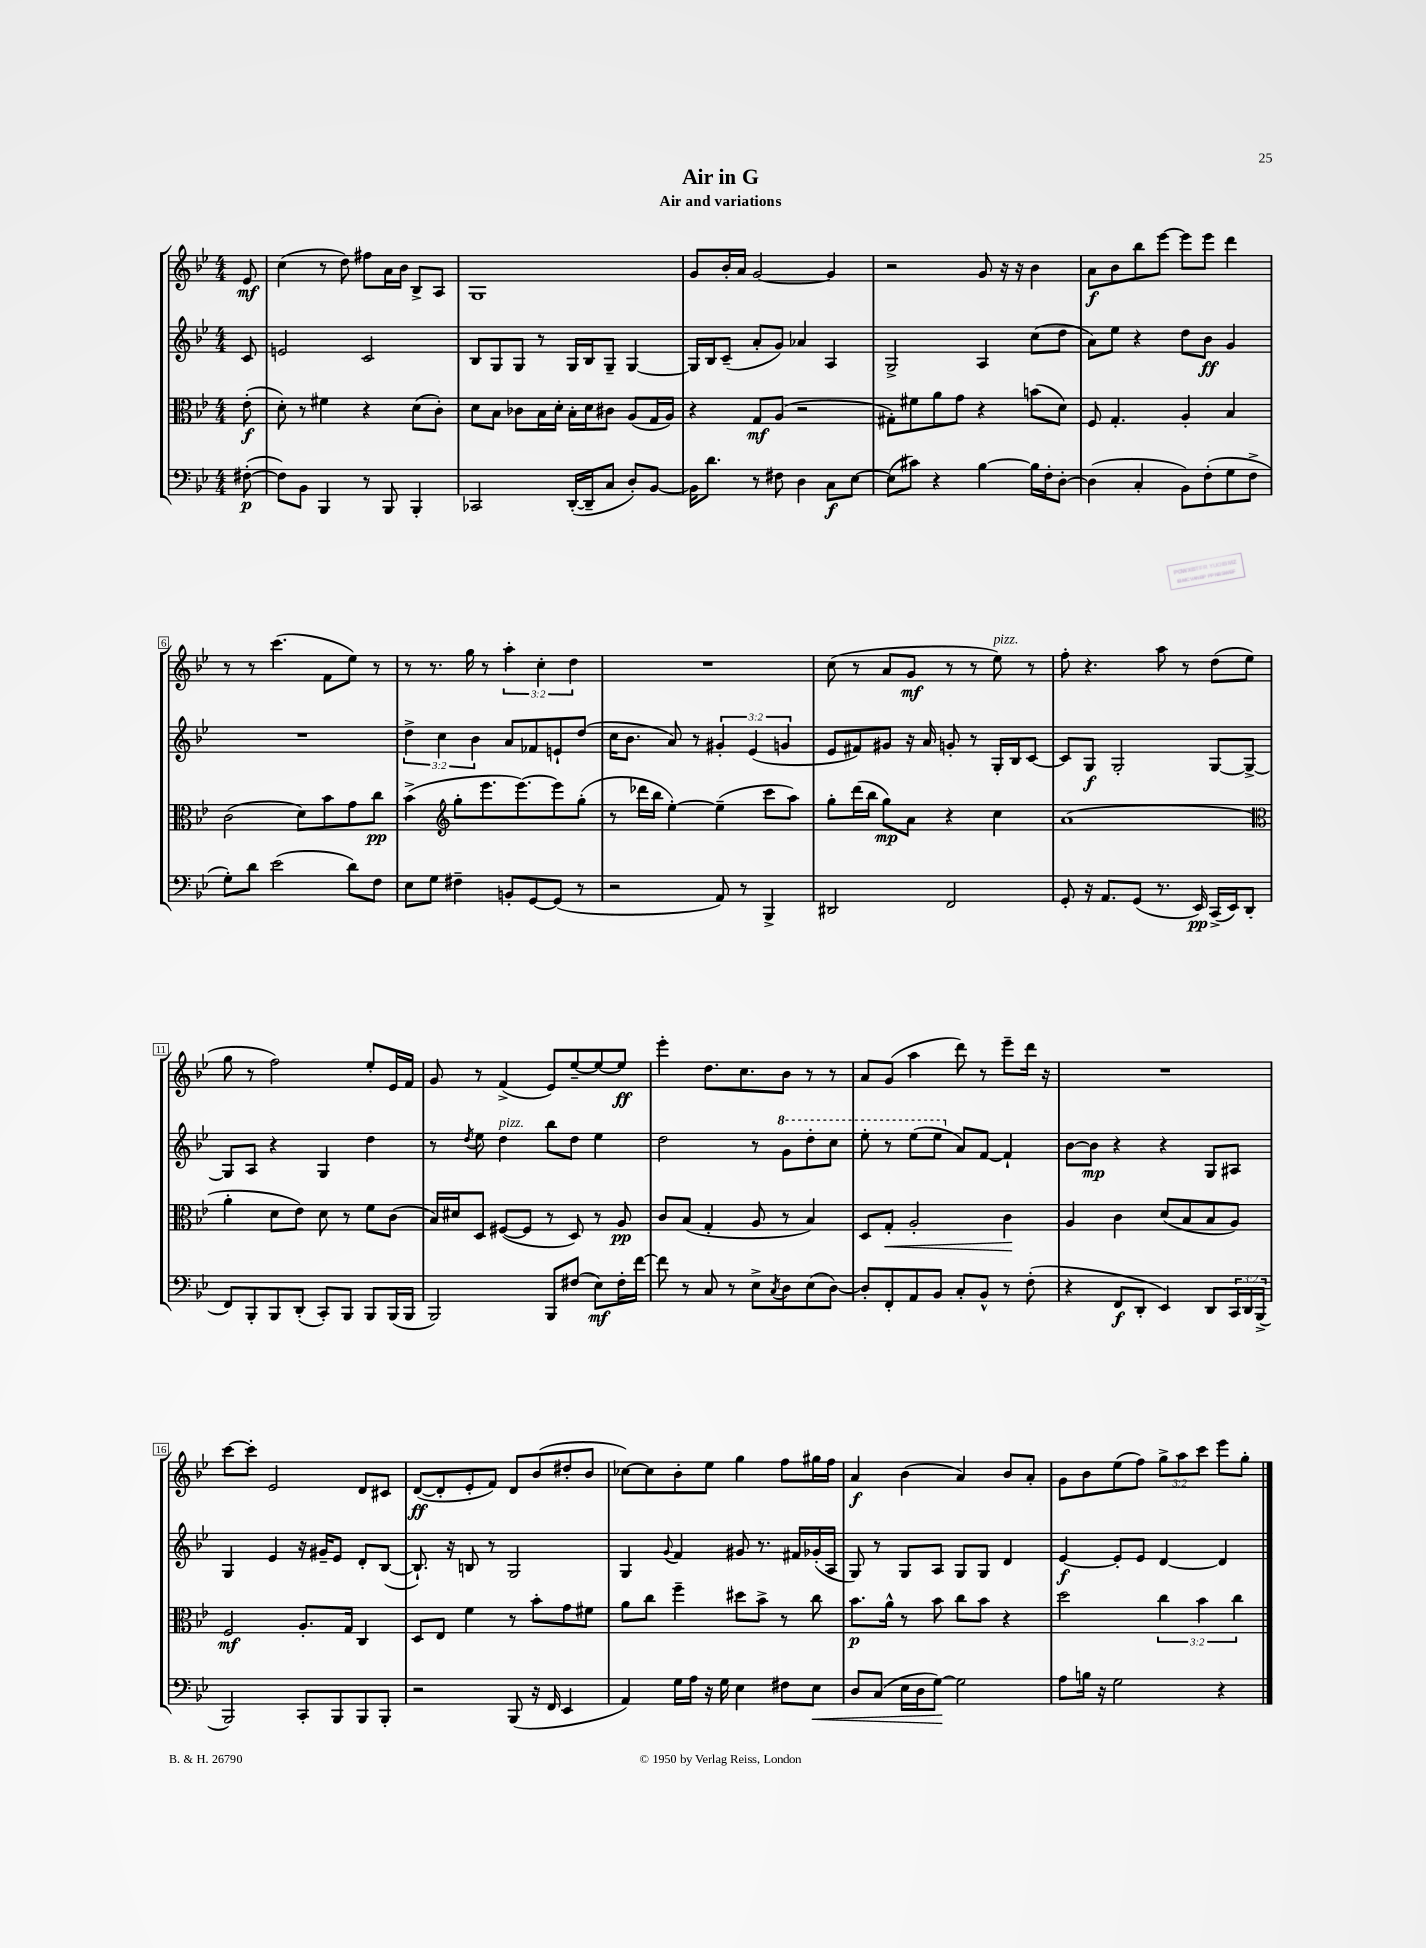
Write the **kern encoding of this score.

**kern	**kern	**kern	**kern
*staff4	*staff3	*staff2	*staff1
*clefF4	*clefC3	*clefG2	*clefG2
*k[b-e-]	*k[b-e-]	*k[b-e-]	*k[b-e-]
*M4/4	*M4/4	*M4/4	*M4/4
([8F#'	(8e-'	8c	8e-
=	=	=	=
8F#])	8d')	2e	(4cc
8BB-	8r	.	.
4BBB-	4f#	.	8r
.	.	.	8dd)
8r	4r	2c	8ff#
8BBB-	.	.	16a
.	.	.	16b-
4BBB-'	(8d	.	8B-^
.	8c')	.	8A
=	=	=	=
2CC-	8d	8B-	1G
.	8B-	8G	.
.	8c-	8G	.
.	16B-	8r	.
.	16d'	.	.
([16DD'	16B-'	16G	.
16DD~]	16d	16B-	.
8C	8c#	8G~	.
8D')	(8A	[4G	.
[8BB-	16G	.	.
.	16A)	.	.
=	=	=	=
16BB-]	4r	16G]	8g
8.d	.	16B-	.
.	.	(8c~	16b-'
.	.	.	16a
8r	8G	8a'	[2g
8F#	(8A	8g)	.
4D	2r	4a-	.
8C	.	4A	4g]
[8E-	.	.	.
=	=	=	=
(8E-]	8G#')	2G^	2r
8c#)	8f#	.	.
4r	8a	.	.
.	8g	.	.
[4B-	4r	4A	8g
.	.	.	16r
.	.	.	16r
16B-]	(8b	(8cc	4b-
16F'	.	.	.
[8D'	8d)	8dd	.
=	=	=	=
(4D]	8F	8a)	8a
.	4.G'	8ee-	8b-
4C'	.	4r	8bb-
.	.	.	[8eee-
8BB-)	4A'	8dd	8eee-]
(8F'	.	8b-	8eee-
8G	4B-	4g	4ddd
8F^	.	.	.
=	=	=	=
8G')	(2c	1r	8r
8d	.	.	8r
(2e-	.	.	(4.ccc
.	8d)	.	.
.	8b-	.	8f
8d)	8g	.	8ee-)
8F	8cc	.	8r
=	=	=	=
8E-	(4b-^	6dd^	8r
8G	.	.	8.r
.	.	6cc	.
*	*clefG2	*	*
4F#~	8gg'	.	.
.	.	.	16gg
.	.	6b-	.
.	8.eee-	.	8r
8BB'	.	8a	6aa'
.	[8.eee-)	.	.
[8GG	.	8f-	.
.	.	.	6cc'
(8GG]	8eee-]	8e`	.
.	.	.	6dd
8r	(8gg'	(8dd	.
=	=	=	=
2r	8r	16cc	1r
.	.	8.b-	.
.	16ddd-	.	.
.	16bb-	.	.
.	[4ee-')	8a)	.
.	.	8r	.
8AA)	(4ee-~]	6g#'	.
8r	.	.	.
.	.	(6e-	.
4BBB-^	8ccc	.	.
.	.	6g	.
.	8aa)	.	.
=	=	=	=
2DD#	8gg'	8e-	(8cc
.	(16ddd	8f#)	8r
.	16bb-	.	.
.	8gg)	8g#	8a
.	8a	16r	8g
.	.	16a	.
2FF	4r	8g'	8r
.	.	8r	8r
.	4cc	16G'	8ee-)
.	.	16B-	.
.	.	[8c	8r
=	=	=	=
8GG'	(1a	8c]	8ff'
16r	.	8G	4.r
8.AA	.	.	.
.	.	2G'	.
(8GG	.	.	.
8.r	.	.	8aa
.	.	.	8r
16EE-)	.	.	.
(16CC^	.	[8G	(8dd
16EE-)	.	.	.
(8DD	.	8G^_	8ee-
=	=	=	=
*	*clefC3	*	*
8FF)	4a'	8G]	8gg
8BBB-'	.	8A	8r
8BBB-	8d	4r	2ff)
(8DD'	8e-)	.	.
8CC')	8d	4G	.
8BBB-	8r	.	.
8BBB-	8f	4dd	8ee-'
(16BBB-	(8c	.	16e-
16BBB-	.	.	16f
=	=	=	=
2BBB-)	16B-)	8r	8g
.	16d#	.	.
.	.	8qdd	.
.	8D	8ee-	8r
.	([8F#	4dd	(4f^
.	8F#]	.	.
8BBB-	8r	8bb-	8e-)
(8F#	8D)	8dd	[8ee-~
8E-)	8r	4ee-	8ee-_
16F#'	8A	.	8ee-]
[16f	.	.	.
=	=	=	=
8f]	8c	2dd	4eee-'
8r	(8B-	.	.
8C	4G'	.	8.dd
8r	.	.	.
.	.	.	8.cc
8E-^	8A	8r	.
8qC	.	.	.
8D	8r	8gg	8b-
(8E-	4B-)	8ddd'	8r
[8D)	.	8ccc	8r
=	=	=	=
8D']	8D	8eee-'	8a
8FF'	8G'	8r	(8g
8AA	2A'	(8eee-	4aa
8BB-	.	8eee-	.
8C'	.	8a)	8ddd)
8BB-^^	.	[8f	8r
8r	4c	4f`]	8eee-~
(8F'	.	.	16ddd
.	.	.	16r
=	=	=	=
4r	4A	[8b-	1r
.	.	8b-]	.
8FF	4c	4r	.
8DD'	.	.	.
4EE-)	(8d	4r	.
.	8B-	.	.
8DD	8B-	8G	.
24CC	8A)	8A#	.
24DD	.	.	.
(24BBB-^	.	.	.
=	=	=	=
2BBB-)	2F	4G	[8ccc
.	.	.	8ccc']
.	.	4e-	2e-
8CC'	8.A'	16r	.
.	.	16g#~	.
8BBB-	.	8e-	.
.	16G	.	.
8BBB-	4C	8d'	8d
8BBB-'	.	([8B-	8c#
=	=	=	=
2r	8D	8.B-`])	([8d
.	8E-	.	8d']
.	.	16r	.
.	4f	8B	8e-'
.	.	8r	8f)
(8BBB-	8r	2G	8d
16r	8b-'	.	(8b-
16FF	.	.	.
4EE-	8g	.	8dd#'
.	8f#	.	8b-
=	=	=	=
4AA)	8a	4G	[8cc-)
.	8cc	.	8cc-]
.	.	8qqg	.
16G	4ff~	4f	8b-'
16A	.	.	.
16r	.	.	8ee-
16G	.	.	.
4E-	8dd#	8g#	4gg
.	8b-^	8.r	.
8F#	8r	.	8ff
.	.	16f#	.
8E-	8cc	(16g-'	16gg#
.	.	16A	16ff
=	=	=	=
8D	8.b-	8G)	4a
(8C	.	8r	.
.	16a^^	.	.
16E-	8r	8G	(4b-
16D	.	.	.
[8G)	8b-	8A	.
2G]	8cc	8G	4a)
.	8b-	8G	.
.	4r	4d	8b-
.	.	.	8a'
=	=	=	=
8A	2dd	[4e-	8g
16B	.	.	8b-
16r	.	.	.
2G	.	8e-']	(8ee-
.	.	8e-	8ff)
.	6cc	[4d	12gg^
.	.	.	12aa
.	6b-	.	12ccc
4r	.	4d]	8eee-
.	6cc	.	.
.	.	.	8gg'
==	==	==	==
*-	*-	*-	*-
